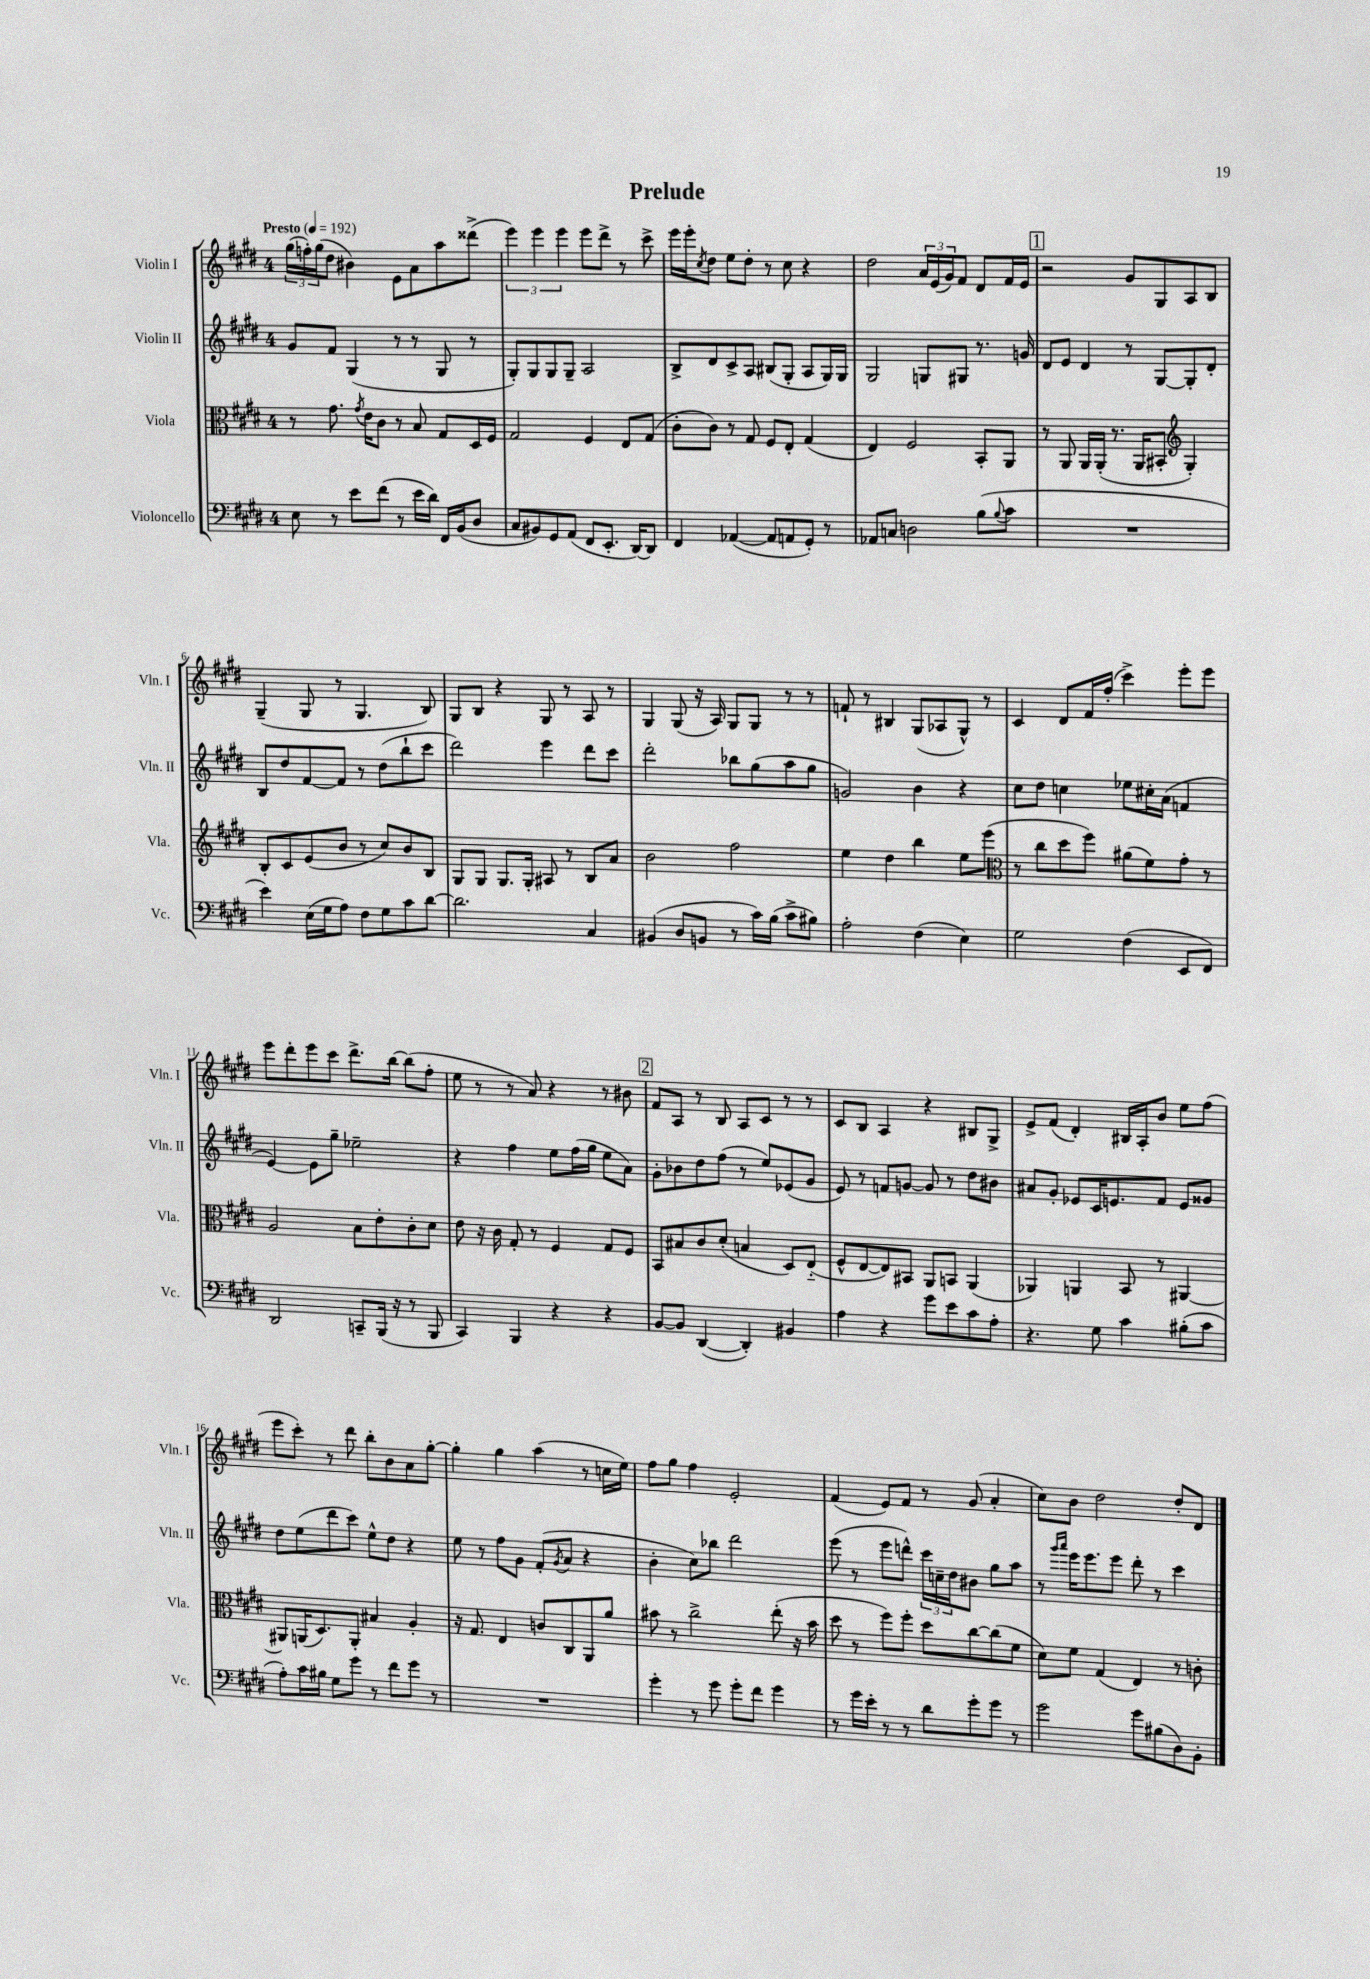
\header { title = "Prelude" }
<<
\new StaffGroup <<
\new Staff = "s0" \with { instrumentName = "Violin I" shortInstrumentName = "Vln. I" } {
    \clef treble \key e \major \once \override Staff.TimeSignature.style = #'single-digit \time 4/4 \tempo "Presto" 4 = 192
    \tuplet 3/2 { gis''16( f''16-.) gis''16( } dis''8 bis'4) e'8 a'8 a''8 disis'''8->( |
    \tuplet 3/2 { e'''4) e'''4 e'''4 } e'''8 dis'''8-> r8 cis'''8-> |
    e'''16 e'''16-. \acciaccatura { cis''8 } dis''8 e''8 dis''8-. r8 cis''8 r4 |
    dis''2 \tuplet 3/2 { a'16 e'16( gis'16) } fis'8 dis'8 fis'16 e'16 |
    \mark \markup { \box "1" } r2 gis'8 gis8 a8 b8 |
    gis4--( gis8 r8 gis4. b8) |
    gis8 b8 r4 gis8 r8 a8 r8 |
    gis4 gis8( r16 a16) gis8 gis8 r8 r8 |
    f'8-! r8 bis4 gis8( aes8 gis8-^) r8 |
    cis'4 dis'8 fis'16 fis''16-.( cis'''4->) e'''8-. e'''8 |
    e'''8 dis'''8-. e'''8 cis'''8 dis'''8.-> b''16~ b''8( fis''8-. |
    e''8 r8 r8 a'8) r4 r8 bis'8 |
    \mark \markup { \box "2" } fis'8 a8 r8 b8 a8 cis'8 r8 r8 |
    cis'8 b8 a4 r4 bis8 gis8-> |
    e'8-> fis'8( dis'4-.) bis16 a16-. b'8 e''8 fis''8( |
    e'''8 cis'''8-.) r8 dis'''8 b''8-. b'8 a'8 gis''8~-. |
    gis''4-. gis''4 a''4( r8 c''16 e''16) |
    fis''8 gis''8 fis''4 e'2-. |
    fis'4( e'8) fis'8 r8 gis'8( a'4-. |
    cis''8) b'8 dis''2 dis''8-. dis'8 \bar "|." |
}
\new Staff = "s1" \with { instrumentName = "Violin II" shortInstrumentName = "Vln. II" } {
    \clef treble \key e \major \once \override Staff.TimeSignature.style = #'single-digit \time 4/4
    gis'8 fis'8 gis4( r8 r8 gis8 r8 |
    gis8-.) gis8 gis8 gis8-- a2 |
    b8-> dis'8 cis'8-> a8 bis8( gis8-. a8 gis16) gis16 |
    gis2 g8 gis8 r8. g'16 |
    \mark \markup { \box "1" } dis'8 e'8 dis'4 r8 gis8~ gis8-. dis'8-. |
    b8 dis''8 fis'8~ fis'8 r8 dis''8( b''8-! cis'''8 |
    dis'''2) e'''4 dis'''8 cis'''8 |
    dis'''2-. bes''8 gis''8( a''8 gis''8 |
    g'2) b'4 r4 |
    cis''8 dis''8 c''4 ees''8 cis''16-. a'16( f'4 |
    e'4~) e'8 gis''8-- ees''2-- |
    r4 fis''4 e''8 fis''16( gis''16 e''8 a'8) |
    \mark \markup { \box "2" } gis'8-. bes'8 dis''8 fis''8( r8 e''8) ees'8( gis'8 |
    e'8) r8 f'8 g'8~ g'8 r8 dis''8 bis'8 |
    ais'8 gis'8-. ees'8 cis'16 e'8. fis'8 e'8 gisis'8 |
    dis''8 e''8( dis'''8 cis'''8) e''8-^ dis''8 r4 |
    e''8 r8 fis''8 gis'8 fis'8-.( \acciaccatura { gis'8 } a'8 r4 |
    b'4-. cis''8) bes''8 dis'''2 |
    e'''8( r8 e'''8 d'''8-^) \tuplet 3/2 { cis'''16 c''16-- dis''16 } bis'8 gis''8 a''8 |
    r8 \grace { gis'''16 a'''16 } e'''16 e'''8. e'''8 dis'''8-. r8 cis'''4 \bar "|." |
}
\new Staff = "s2" \with { instrumentName = "Viola" shortInstrumentName = "Vla." } {
    \clef alto \key e \major \once \override Staff.TimeSignature.style = #'single-digit \time 4/4
    r8 gis'8. \acciaccatura { gis'8 } e'16 cis'8 r8 b8 gis8 dis16 fis16 |
    gis2 fis4 e8 gis8( |
    cis'8-. cis'8) r8 gis8 fis8 e8-. gis4( |
    e4) fis2 b,8-. a,8 |
    \mark \markup { \box "1" } r8 a,8 a,16 a,16-.( r8. a,16 bis,8-. \clef treble gis4-.) |
    b8-. cis'8 e'8( b'8 r8 cis''8) b'8 b8 |
    gis8 gis8 gis8. gis16-. ais8 r8 b8 a'8 |
    b'2 fis''2 |
    e''4 dis''4 b''4 e''8 e'''8( |
    \clef alto r8 cis''8 dis''8 fis''8) ais'8( fis'8) gis'8-. r8 |
    a2 b8 e'8-. cis'8-. dis'8 |
    e'8 r16 cis'16 gis8-. r8 fis4 gis8 fis8 |
    \mark \markup { \box "2" } b,8 bis8 cis'8 dis'8-.( b4 dis8) e8-_( |
    fis8-^ e8~ e8) bis,8 a,8 b,8 a,4( |
    aes,4) a,4 b,8 r8 ais,4~ |
    ais,8 a,16( dis8.) a,8-. bis4 a4-. |
    r16 gis8. e4 c'8 cis8 a,8 a'8 |
    bis'8 r8 cis''2-> e''8-.( r16 bis'16 |
    dis''8 r8 fis''8) fis''8-. dis''8 cis''8~ cis''8( fis'8 |
    dis'8) fis'8 gis4( e4) r8 c'8-. \bar "|." |
}
\new Staff = "s3" \with { instrumentName = "Violoncello" shortInstrumentName = "Vc." } {
    \clef bass \key e \major \once \override Staff.TimeSignature.style = #'single-digit \time 4/4
    e8 r8 e'8 fis'8( r8 e'16 dis'16) fis,16 b,16( dis8 |
    cis8 bis,8) gis,8 a,8( fis,8 e,8.-. dis,16~) dis,8 |
    fis,4 aes,4~( aes,8 a,8 gis,8-.) r8 |
    aes,8 c8 d2 b8( \appoggiatura { b8 } cis'8 |
    \mark \markup { \box "1" } R1 |
    e'4) e16( gis16 a8) fis8 gis8 cis'8 dis'8~ |
    dis'2. cis4 |
    bis,4( dis8 b,8 r8 cis'16) b16( cis'8-> bis8) |
    a2-. fis4( e4) |
    gis2 fis4( e,8 fis,8) |
    dis,2 c,8-- b,,16( r16 r8 b,,8 |
    cis,4) b,,4 r4 r4 |
    \mark \markup { \box "2" } b,8~ b,8 dis,4~( dis,4-.) bis,4 |
    a4 r4 gis'8 e'8 cis'8 a8-. |
    r4. gis8 cis'4 bis8-.( cis'8 |
    a8-.) cis'16 bis16 gis8 gis'8 r8 fis'8 gis'8 r8 |
    R1 |
    gis'4-. r8 gis'8 gis'8-. fis'8 gis'4 |
    r8 gis'16 e'16-. r8 r8 dis'8 gis'8-. gis'8 r8 |
    gis'2 gis'8 bis8( dis8) b,8-. \bar "|." |
}
>>
>>
